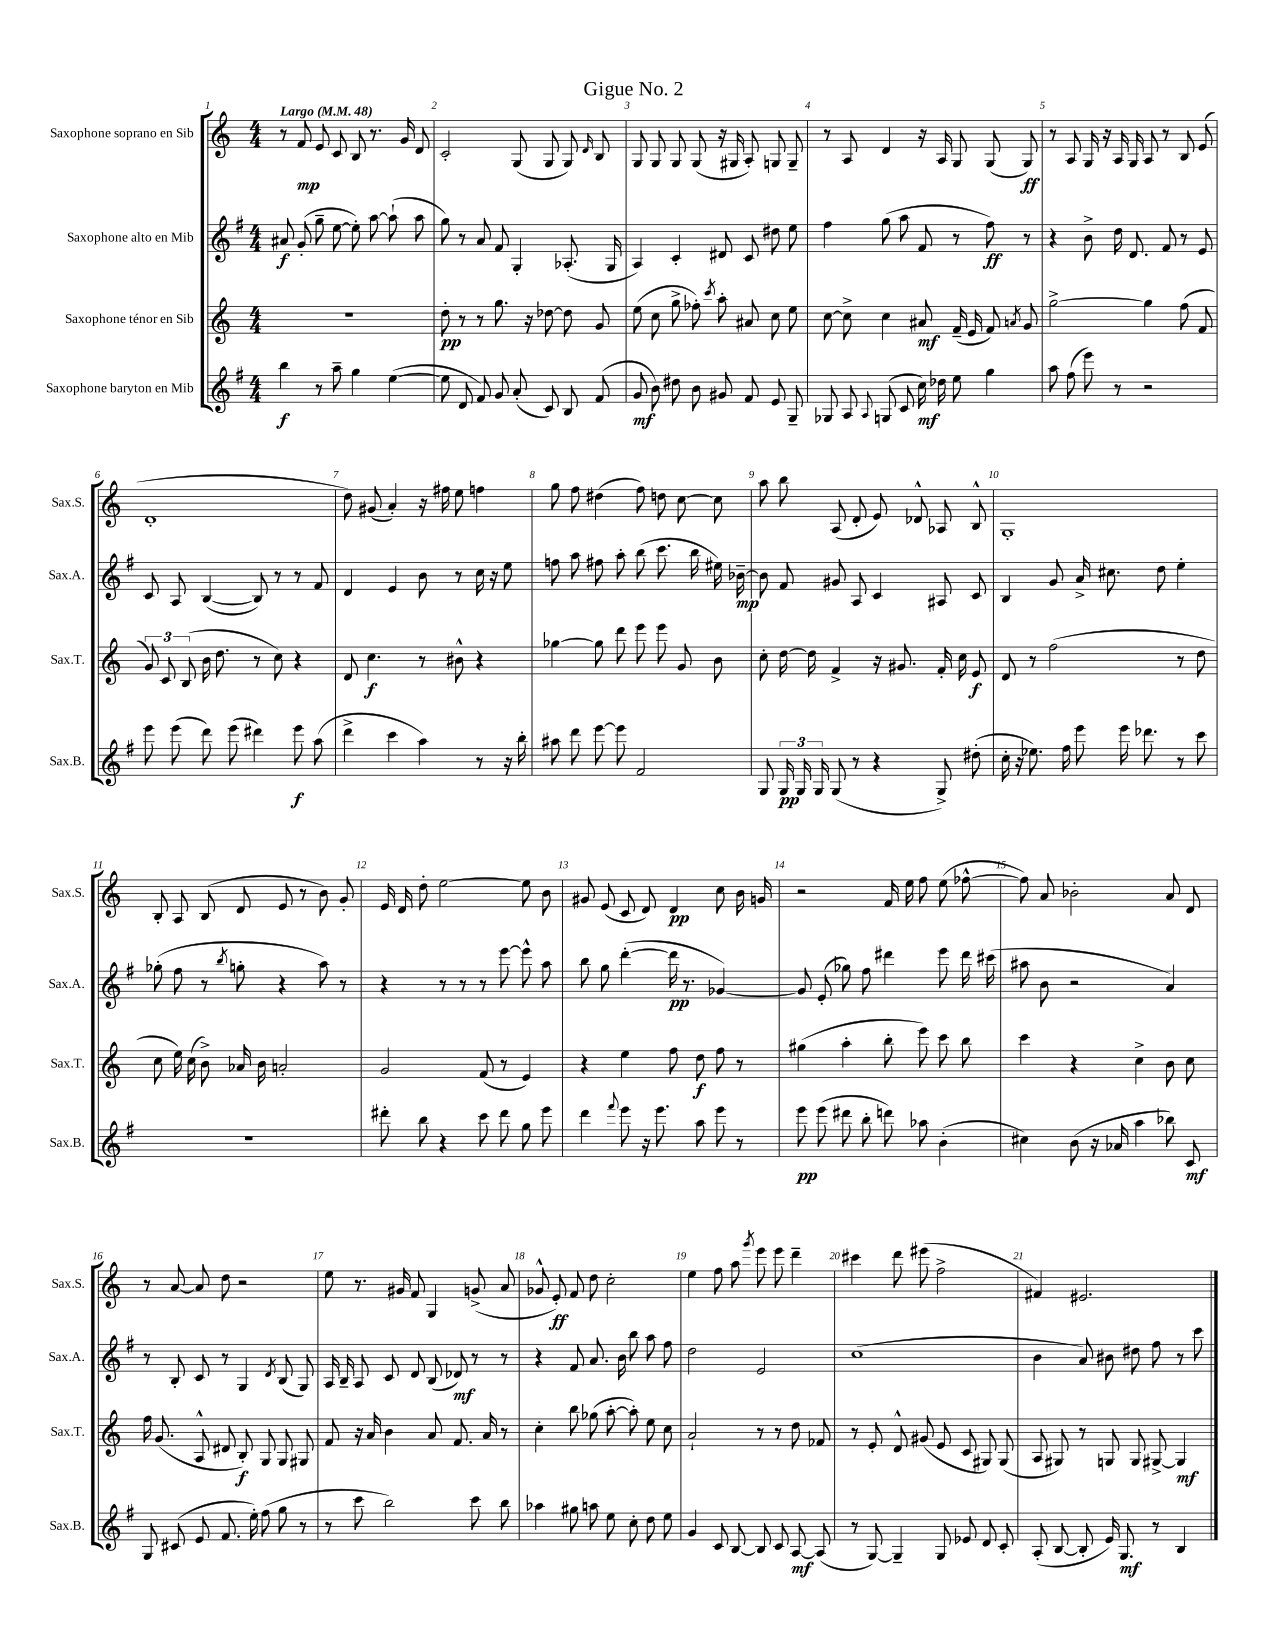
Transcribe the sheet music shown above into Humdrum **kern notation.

**kern	**kern	**kern	**kern
*staff4	*staff3	*staff2	*staff1
*clefG2	*clefG2	*clefG2	*clefG2
*k[f#]	*k[]	*k[f#]	*k[]
*M4/4	*M4/4	*M4/4	*M4/4
*MM48	*MM48	*MM48	*MM48
4bb	1r	8a#	8r
.	.	(8g'	8f
8r	.	8gg~	8e
8aa~	.	[8ee	8c
4gg	.	8ee'])	8B
.	.	[8aa	8.r
([4ee	.	(8aa`]	.
.	.	.	16g
.	.	8aa	8d
=	=	=	=
8ee]	8dd'	8gg)	2c'
8d	8r	8r	.
8f#)	8r	8a	.
8g	8.gg	8f#	.
(8a'	.	4G'	(8G
.	16r	.	.
8c)	[8dd-	.	8G
8B	8dd-]	(8.A-'	8G)
.	.	.	16qqd
(8f#	8g	.	8B
.	.	16G	.
=	=	=	=
8g	(8ee	4A)	8G
8b)	8cc	.	8G
8dd#	8gg^	4c'	8G
8b	8ff-')	.	(8G
.	8qccc	.	.
8g#	8aa'	8d#	16r
.	.	.	16G#
8f#	8a#	8c	8A')
8e	8cc	8dd#	8G
8G~	8ee	8ee	8G~
=	=	=	=
8G-	[8cc	4ff#	8r
8A	8cc^]	.	8A
8qqA	.	.	.
(8G	4cc	(8gg	4d
8c	.	8aa	.
16cc)	8a#	8f#	16r
16dd-	.	.	16A
8ee	(16f~	8r	8G
.	16e	.	.
4gg	8f)	8ff#)	(8G
.	8qa	.	.
.	8g	8r	8G)
=	=	=	=
8aa	[2gg^	4r	8r
(8ff#	.	.	8A
8eee)	.	8b^	16G
.	.	.	16r
8r	.	16dd	16A
.	.	8.d	16G
2r	4gg]	.	8A
.	.	8f#	8r
.	(8ff	8r	8B
.	8f	8e	(8e
=	=	=	=
8eee	12g)	8c	1d'
.	12c	.	.
(8eee	.	8A	.
.	(12B	.	.
8ddd)	16b	([4B	.
.	8.dd	.	.
(8eee	.	.	.
4ddd#)	8r	8B])	.
.	8cc)	8r	.
8eee	4r	8r	.
(8aa	.	8f#	.
=	=	=	=
4ddd^	8d	4d	8dd)
.	4.cc	.	(8g#
4ccc	.	4e	4a')
4aa)	8r	8b	16r
.	.	.	16ff#
.	8b#^^	8r	8ee
8r	4r	16cc	4ff
.	.	16r	.
16r	.	8ee	.
16bb'	.	.	.
=	=	=	=
8aa#	[4gg-	8ff	8gg
8ddd	.	8aa	8ff
[8eee	8gg-]	8ff#	(4dd#
8eee]	8ddd	8aa'	.
2f#	8eee	(8bb	8ff)
.	8eee	8.ccc	8dd
.	8g	.	[8cc
.	.	16bb	.
.	8b	16ee#)	8cc]
.	.	[16b-~	.
=	=	=	=
8G	8cc'	8b-]	8aa
24G	[16dd	8f#	8bb
24G	.	.	.
.	16dd]	.	.
24G	.	.	.
(8G	4f^	8g#	(8A
8r	.	8A	8d'
4r	16r	4c	8e)
.	8.g#	.	.
.	.	.	8d-^^
8G^)	16f'	8A#	8A-
.	16cc	.	.
(8dd#'	8e	8c	8B^^
=	=	=	=
16cc'	8d	4B	1G'
16r	.	.	.
8.ee-)	8r	.	.
.	(2ff	8g	.
16ff#	.	.	.
8eee	.	16a^	.
.	.	8.cc#	.
16eee	.	.	.
8.ddd-	.	.	.
.	.	8dd	.
8r	8r	4ee'	.
8ccc	8dd	.	.
=	=	=	=
1r	8cc	(8gg-'	8B'
.	16ee)	8ff#	8A
.	(16cc	.	.
.	8b^)	8r	(8B
.	.	8qbb	.
.	16a-	8gg'	8d
.	16b	.	.
.	2a'	4r	8e
.	.	.	8r
.	.	8aa)	8b)
.	.	8r	8g'
=	=	=	=
8ddd#'	2g	4r	16e
.	.	.	16d
8bb	.	.	8dd'
4r	.	8r	[2ee
.	.	8r	.
8ccc	(8f	8r	.
8ddd#	8r	[8eee	.
8gg	4e)	8eee^^]	8ee]
8eee	.	8aa	8b
=	=	=	=
4ddd	4r	8bb	8g#
.	.	8gg	(8e
8qqfff#	.	.	.
8eee	4ee	([4ddd'	8c
16r	.	.	8d)
8.eee	.	.	.
.	8ff	16ddd]	4d
.	.	8.r	.
8aa	8dd	.	.
8eee	8ff	[4g-)	8cc
8r	8r	.	16b
.	.	.	16g
=	=	=	=
8eee	(4gg#	8g-]	2r
(8eee	.	(8e'	.
8ddd#	4aa'	8gg-)	.
8bb'	.	8ff#	.
8ddd)	8bb'	4ddd#	16f
.	.	.	16ee
8aa-	8eee)	.	8ff
(4b'	8ccc	8eee	(8ee
.	8bb	16ddd#	[8ff-^^
.	.	(16ccc#	.
=	=	=	=
4cc#)	4ccc	8aa#	8ff-])
.	.	8b	8a
(8b	4r	2r	2b-'
16r	.	.	.
16a-	.	.	.
4aa	4cc^	.	.
8bb-)	8b	4a)	8a
8c	8cc	.	8d
=	=	=	=
8G	16ff	8r	8r
.	(8.g	.	.
(8c#	.	8B'	[8a
8e	8A^^	8c	8a]
8.f#	8d#	8r	8dd
.	8B')	4G	2r
16ee')	.	.	.
(8ff#	8G	.	.
.	.	8qd	.
8gg	8G	(8B	.
8r	8G#	8G)	.
=	=	=	=
8r	8f	16A	8ee
.	.	16B~	.
8ccc	16r	8A	8.r
.	16a	.	.
2bb)	4b	8c	.
.	.	.	16g#
.	.	8d	8f
.	8a	(8B	4G
.	8.f	8d-)	.
8ccc	.	8r	(8g^
.	16a	.	.
8bb	8r	8r	8a
=	=	=	=
4aa-	4cc'	4r	8g-^^
.	.	.	8e')
8gg#	8bb	8f#	8f
8aa	(8gg-	8.a	8dd
8ee	[8aa'	.	2cc'
.	.	16b	.
8cc'	8aa'])	8bb	.
8dd	8ee	8aa	.
8ee	8cc	8ff#	.
=	=	=	=
4g	2a`	2dd	4ee
8c	.	.	8ff
[8B	.	.	8aa
.	.	.	8qggg
8B]	8r	2e	8eee
8c	8r	.	8eee
[8A	8dd	.	4ddd~
(8A]	8f-	.	.
=	=	=	=
8r	8r	(1cc	4ccc#
[8G)	8e'	.	.
4G~]	8d^^	.	8ddd
.	(8g#	.	(8eee#
8G	8e	.	2ff^
8e-	8c	.	.
8d	8G#)	.	.
8c'	(8G#	.	.
=	=	=	=
(8A'	8A	4b	4f#)
[8B	8G#)	.	.
8B']	8r	8a)	2.e#
16e)	8G	8b#	.
8.G	.	.	.
.	8G	8dd#	.
8r	[8G#^	8ff#	.
4B	4G#]	8r	.
.	.	8ccc	.
==	==	==	==
*-	*-	*-	*-
